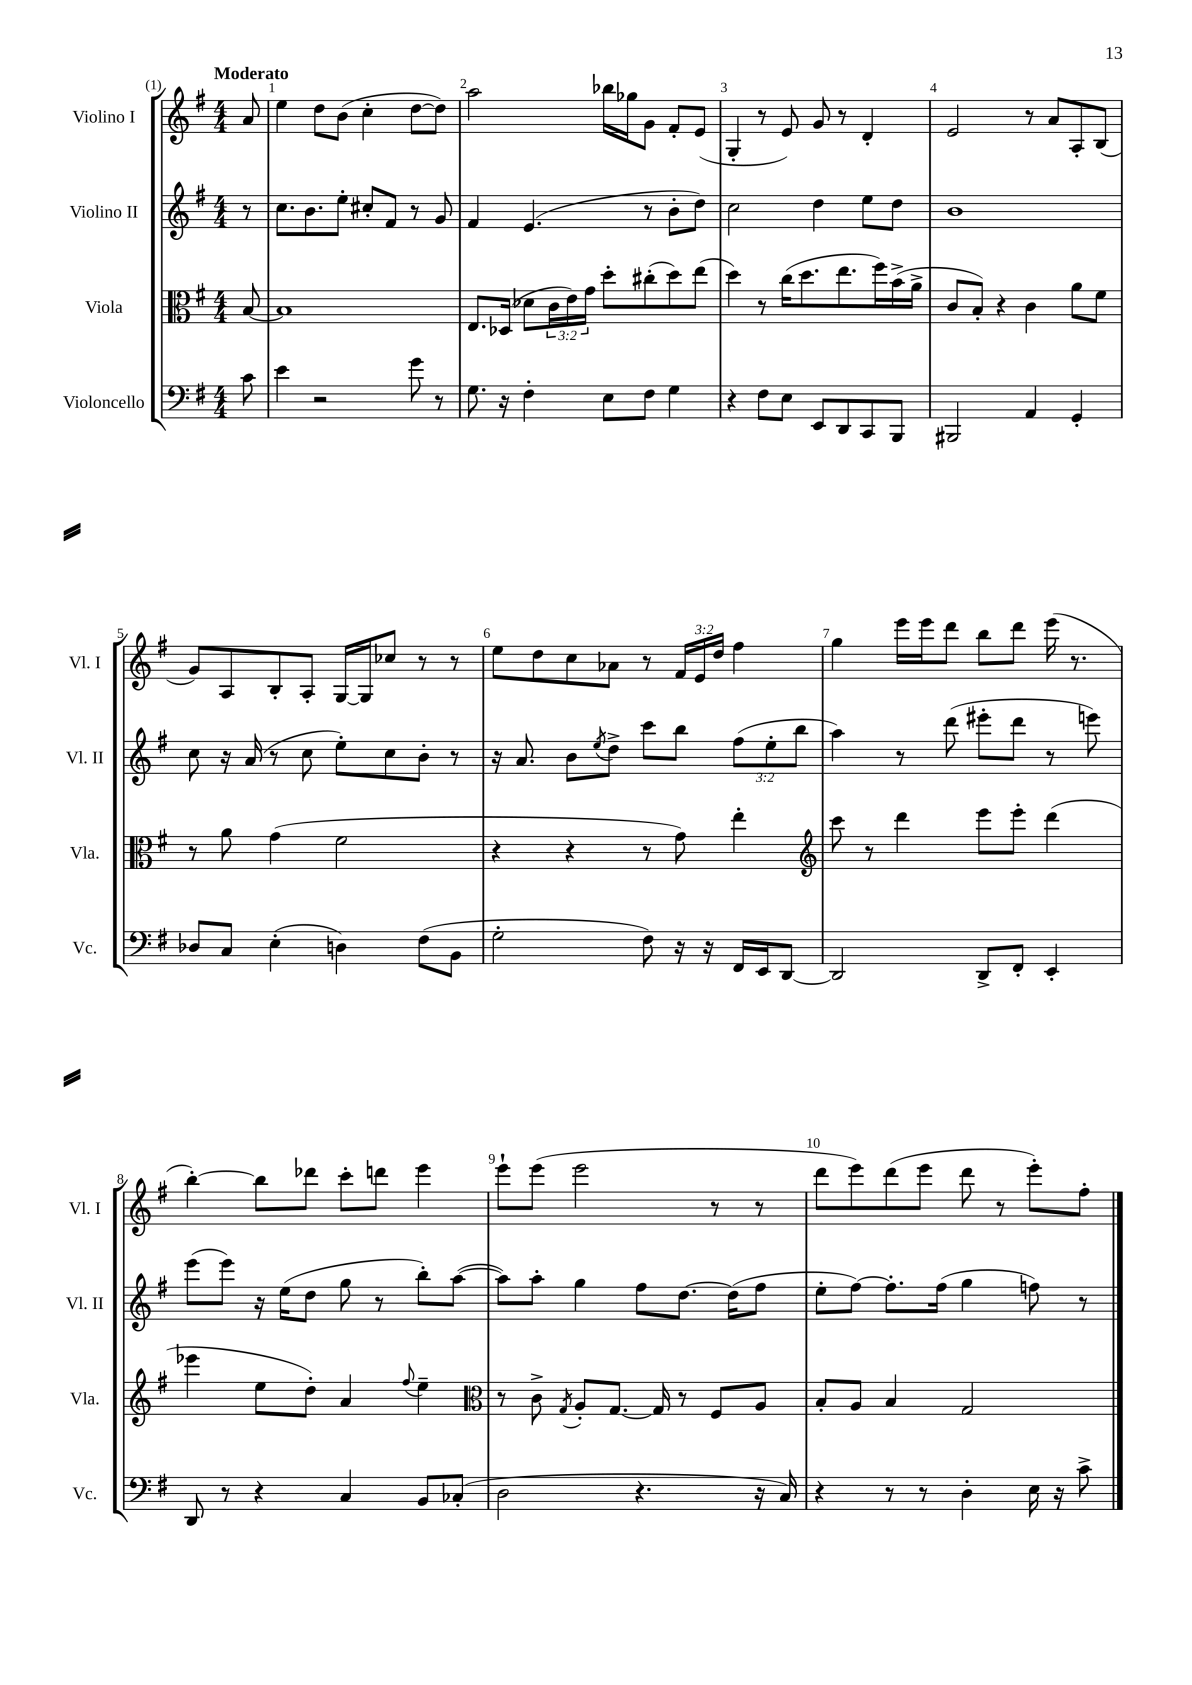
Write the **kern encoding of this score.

**kern	**kern	**kern	**kern
*staff4	*staff3	*staff2	*staff1
*clefF4	*clefC3	*clefG2	*clefG2
*k[f#]	*k[f#]	*k[f#]	*k[f#]
*M4/4	*M4/4	*M4/4	*M4/4
8c	[8B	8r	8a
=	=	=	=
4e	1B]	8.cc	4ee
.	.	8.b	.
2r	.	.	8dd
.	.	8ee'	(8b
.	.	8cc#'	4cc'
.	.	8f#	.
8g	.	8r	[8dd
8r	.	8g	8dd])
=	=	=	=
8.G	8.E	4f#	2aa
16r	(16D-	.	.
4F#'	8d-	(4.e	.
.	24c	.	.
.	24e)	.	.
.	24g	.	.
8E	8dd'	.	16bb-
.	.	.	16gg-
8F#	(8cc#'	8r	8g
4G	8dd)	8b'	8f#'
.	(8ee	8dd)	(8e
=	=	=	=
4r	4dd)	2cc	4G'
8F#	8r	.	8r
8E	(16cc	.	8e)
.	8.dd	.	.
8EE	.	4dd	8g
8DD	8.ee	.	8r
8CC	.	8ee	4d'
.	16ff#)	.	.
8BBB	(16b^	8dd	.
.	16a^	.	.
=	=	=	=
2BBB#	8c	1b	2e
.	8B')	.	.
.	4r	.	.
4AA	4c	.	8r
.	.	.	8a
4GG'	8a	.	8A'
.	8f#	.	(8B
=	=	=	=
8D-	8r	8cc	8g)
8C	8a	16r	8A
.	.	(16a	.
(4E'	(4g	8r	8B'
.	.	8cc	8A'
4D)	2f#	8ee')	[16G
.	.	.	16G]
.	.	8cc	8cc-
(8F#	.	8b'	8r
8BB	.	8r	8r
=	=	=	=
2G'	4r	16r	8ee
.	.	8.a	.
.	.	.	8dd
.	4r	8b	8cc
.	.	8qee	.
.	.	8dd^	8a-
8F#)	8r	8ccc	8r
16r	8g)	8bb	24f#
.	.	.	24e
16r	.	.	.
.	.	.	24dd
16FF#	4ee'	(12ff#	4ff#
16EE	.	.	.
.	.	12ee'	.
[8DD	.	.	.
.	.	12bb	.
=	=	=	=
*	*clefG2	*	*
2DD]	8ccc	4aa)	4gg
.	8r	.	.
.	4ddd	8r	16eee
.	.	.	16eee
.	.	(8ddd	8ddd
8DD^	8eee	8eee#'	8bb
8FF#'	8eee'	8ddd	8ddd
4EE'	(4ddd	8r	(16eee
.	.	.	8.r
.	.	8eee)	.
=	=	=	=
8DD	4eee-	(8eee	[4bb')
8r	.	8eee)	.
4r	8ee	16r	8bb]
.	.	(16ee	.
.	8dd')	8dd	8ddd-
4C	4a	8gg	8ccc'
.	.	8r	8ddd
.	8qqff#	.	.
8BB	4ee~	8bb')	4eee
(8C-'	.	([8aa	.
=	=	=	=
*	*clefC3	*	*
2D	8r	8aa])	8eee`
.	8c^	8aa'	(8eee
.	8qG	.	.
.	8A'	4gg	2eee
.	[8.G	.	.
4.r	.	8ff#	.
.	16G]	.	.
.	8r	[8.dd	.
.	8F#	.	8r
.	.	(16dd]	.
16r	8A	8ff#	8r
16C)	.	.	.
=	=	=	=
4r	8B'	8ee'	8ddd
.	8A	[8ff#)	8eee)
8r	4B	8.ff#']	(8ddd
8r	.	.	8eee
.	.	(16ff#	.
4D'	2G	4gg	8ddd
.	.	.	8r
16E	.	8ff)	8eee')
16r	.	.	.
8c^	.	8r	8ff#'
==	==	==	==
*-	*-	*-	*-
